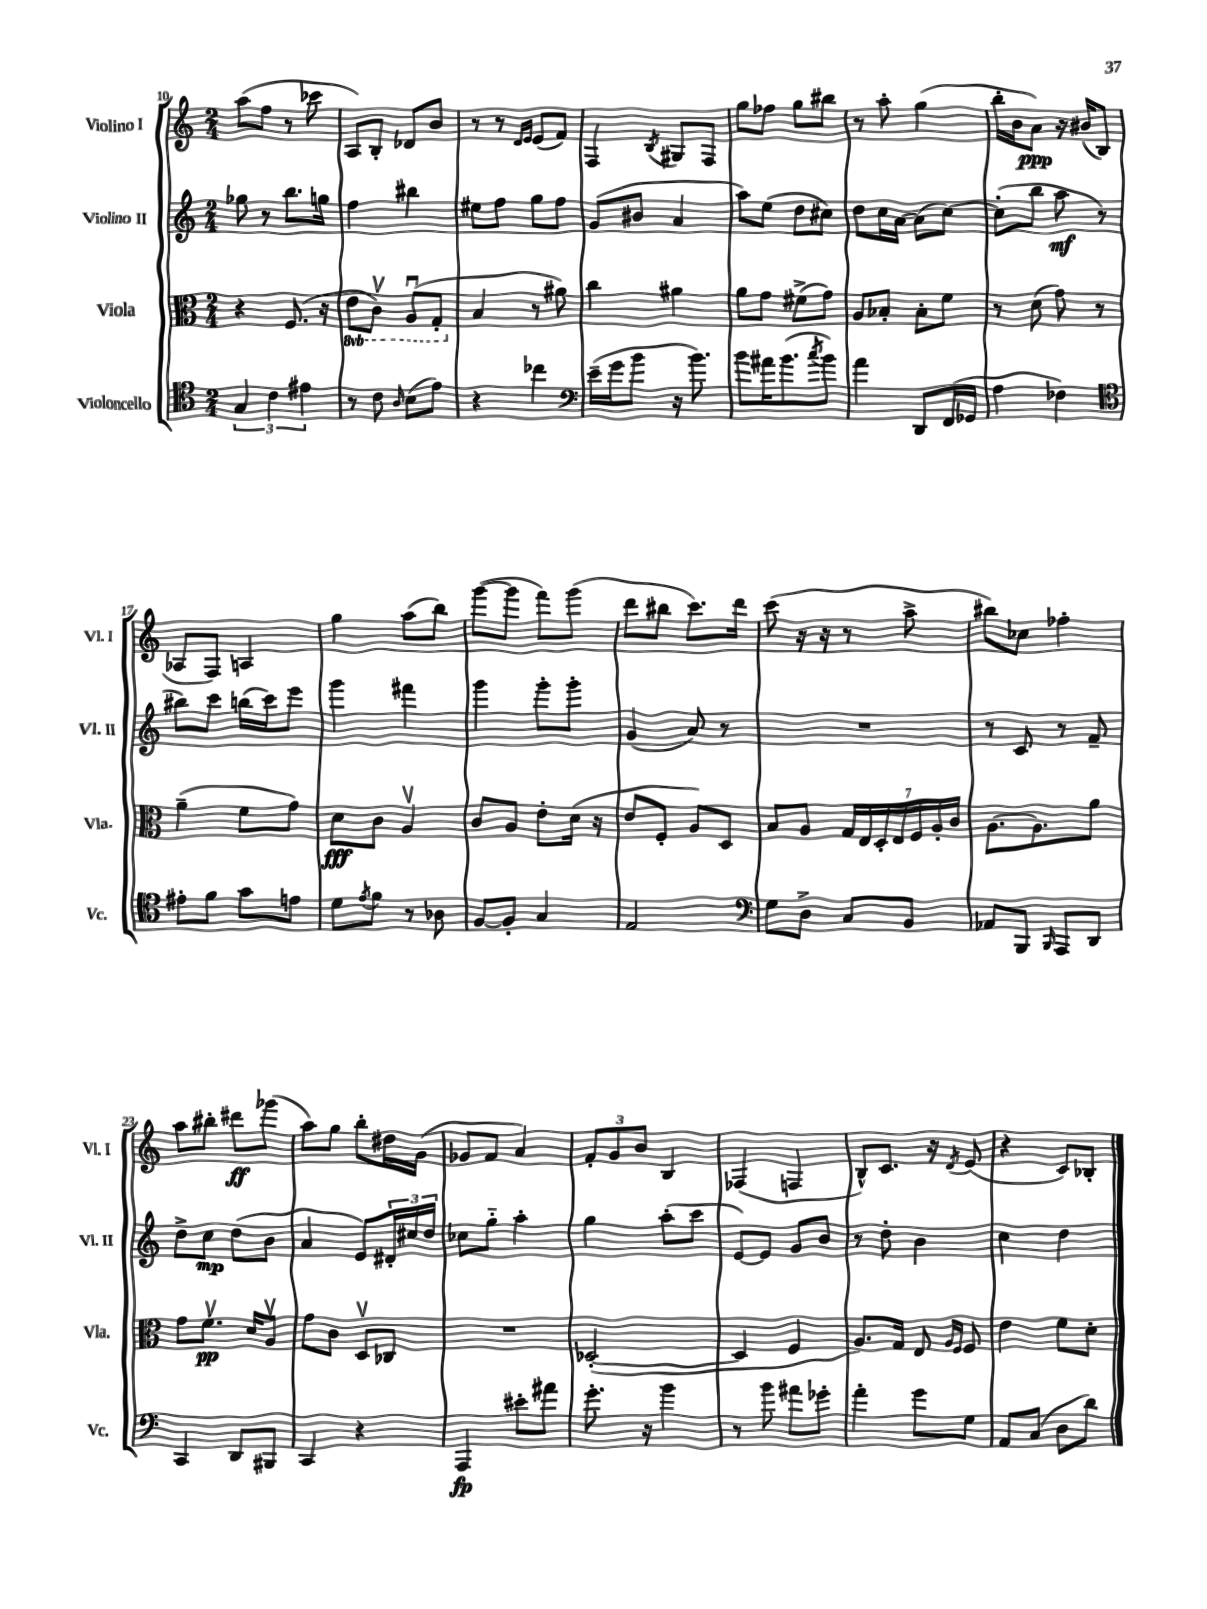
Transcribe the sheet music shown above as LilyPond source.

<<
\new StaffGroup <<
\new Staff = "s0" \with { instrumentName = "Violino I" shortInstrumentName = "Vl. I" } {
    \clef treble \key c \major \numericTimeSignature \time 2/4
    a''8( f''8 r8 ces'''8 |
    a8) b8-. des'8 b'8 |
    r8 r8 \grace { d'16 e'16 } e'8( f'8) |
    f4 \acciaccatura { b8 } gis8 f8 |
    g''8 fes''8 g''8 bis''8 |
    r8 a''8-. g''4( |
    b''16-. b'16 a'8\ppp) r16 bis'16( b8 |
    aes8 f8) a4 |
    g''4 a''8( b''8) |
    g'''8~( g'''8 f'''8) g'''8( |
    d'''8 bis''8 c'''8.) d'''16 |
    c'''8( r16 r16 r8 a''8-> |
    bis''8) ces''8 fes''4-. |
    a''8 bis''8-. dis'''8\ff ges'''8( |
    a''8) g''8 b''8-. dis''16 g'16( |
    ges'8 f'8 a'4) |
    \tuplet 3/2 { f'8-. g'8 b'8 } b4 |
    fes4( f4 |
    b8-^) c'8. r16 \acciaccatura { d'8 } e'8( |
    r4 c'8) bes8-. \bar "|." |
}
\new Staff = "s1" \with { instrumentName = "Violino II" shortInstrumentName = "Vl. II" } {
    \clef treble \key c \major \numericTimeSignature \time 2/4
    ges''8 r8 b''8. g''16 |
    f''4 bis''4 |
    eis''8 f''8 g''8 f''8 |
    g'8( bis'8 a'4 |
    a''8) e''8( d''8 cis''8) |
    d''8 c''16 a'16~ a'8( c''8~) |
    c''8-.( b''8 a''8\mf r8 |
    bis''8) c'''8 b''16( c'''16) e'''8 |
    g'''4 fis'''4 |
    g'''4 g'''8-. g'''8-. |
    g'4( a'8) r8 |
    R2 |
    r8 c'8 r8 f'8-- |
    d''8-> c''8\mp d''8( b'8 |
    a'4 e'8) \tuplet 3/2 { dis'16-. cis''16 d''16 } |
    ces''8 g''8-_ a''4-. |
    g''4 a''8-.( c'''8 |
    e'8~) e'8 g'8 b'8 |
    r8 d''8-. b'4 |
    c''4 d''4 \bar "|." |
}
\new Staff = "s2" \with { instrumentName = "Viola" shortInstrumentName = "Vla." } {
    \clef alto \key c \major \numericTimeSignature \time 2/4 \set Staff.ottavationMarkups = #ottavation-simple-ordinals
    r4 f8.( r16 |
    \ottava #-1 e8 c8\upbow) a,8\downbow( g,8-. \ottava #0 |
    b4 r8 ais'8) |
    c''4 ais'4 |
    a'8 g'8 fis'8->( g'8) |
    a8 bes8-. bes8-. f'8 |
    r8 d'8( g'8) r8 |
    a'4--( f'8 g'8) |
    d'8\fff c'8 a4\upbow |
    c'8 a8 e'8-. d'16( r16 |
    e'8 f8-. a8) d8 |
    b8 a8 \tuplet 7/4 { g16 e16 d16-. e16 f16 a16-. c'16 } |
    a8.~ a8. a'8 |
    g'8 f'8.\upbow\pp d'16 a8\upbow |
    g'8 c'8 d8\upbow ces8 |
    R2 |
    des2~-.( |
    des4 f4 |
    a8.) g16 e8 \grace { a16 f16 } f8 |
    e'4 f'8 d'8-. \bar "|." |
}
\new Staff = "s3" \with { instrumentName = "Violoncello" shortInstrumentName = "Vc." } {
    \clef tenor \key c \major \numericTimeSignature \time 2/4
    \tuplet 3/2 { g4 c'4 eis'4 } |
    r8 c'8 \grace { a16 } b8( e'8) |
    r4 ces''4 |
    \clef bass e'16--( g'16 b'8 r16 b'8.) |
    b'8 ais'16 b'8.( \acciaccatura { c''8 } b'8) |
    a'4 d,8 f,16( ges,16 |
    a4 fes4) |
    \clef tenor eis'8-. f'8 g'8 e'8 |
    d'8 \acciaccatura { e'8 } f'8 r8 aes8 |
    f8~ f8-. g4 |
    e2 |
    \clef bass g8 d8-> c8 b,8 |
    aes,8 b,,8 \grace { b,,16 } a,,8 d,8 |
    c,4 d,8 bis,,8 |
    c,4 r4 |
    a,,4\fp eis'8-. ais'8 |
    g'8.-. r16 b'4 |
    r8 b'8 ais'8 ges'8-. |
    a'4-. g'8 g8 |
    a,8 c8( d8 d'8) \bar "|." |
}
>>
>>
\layout { \context { \Score currentBarNumber = #10 } }
